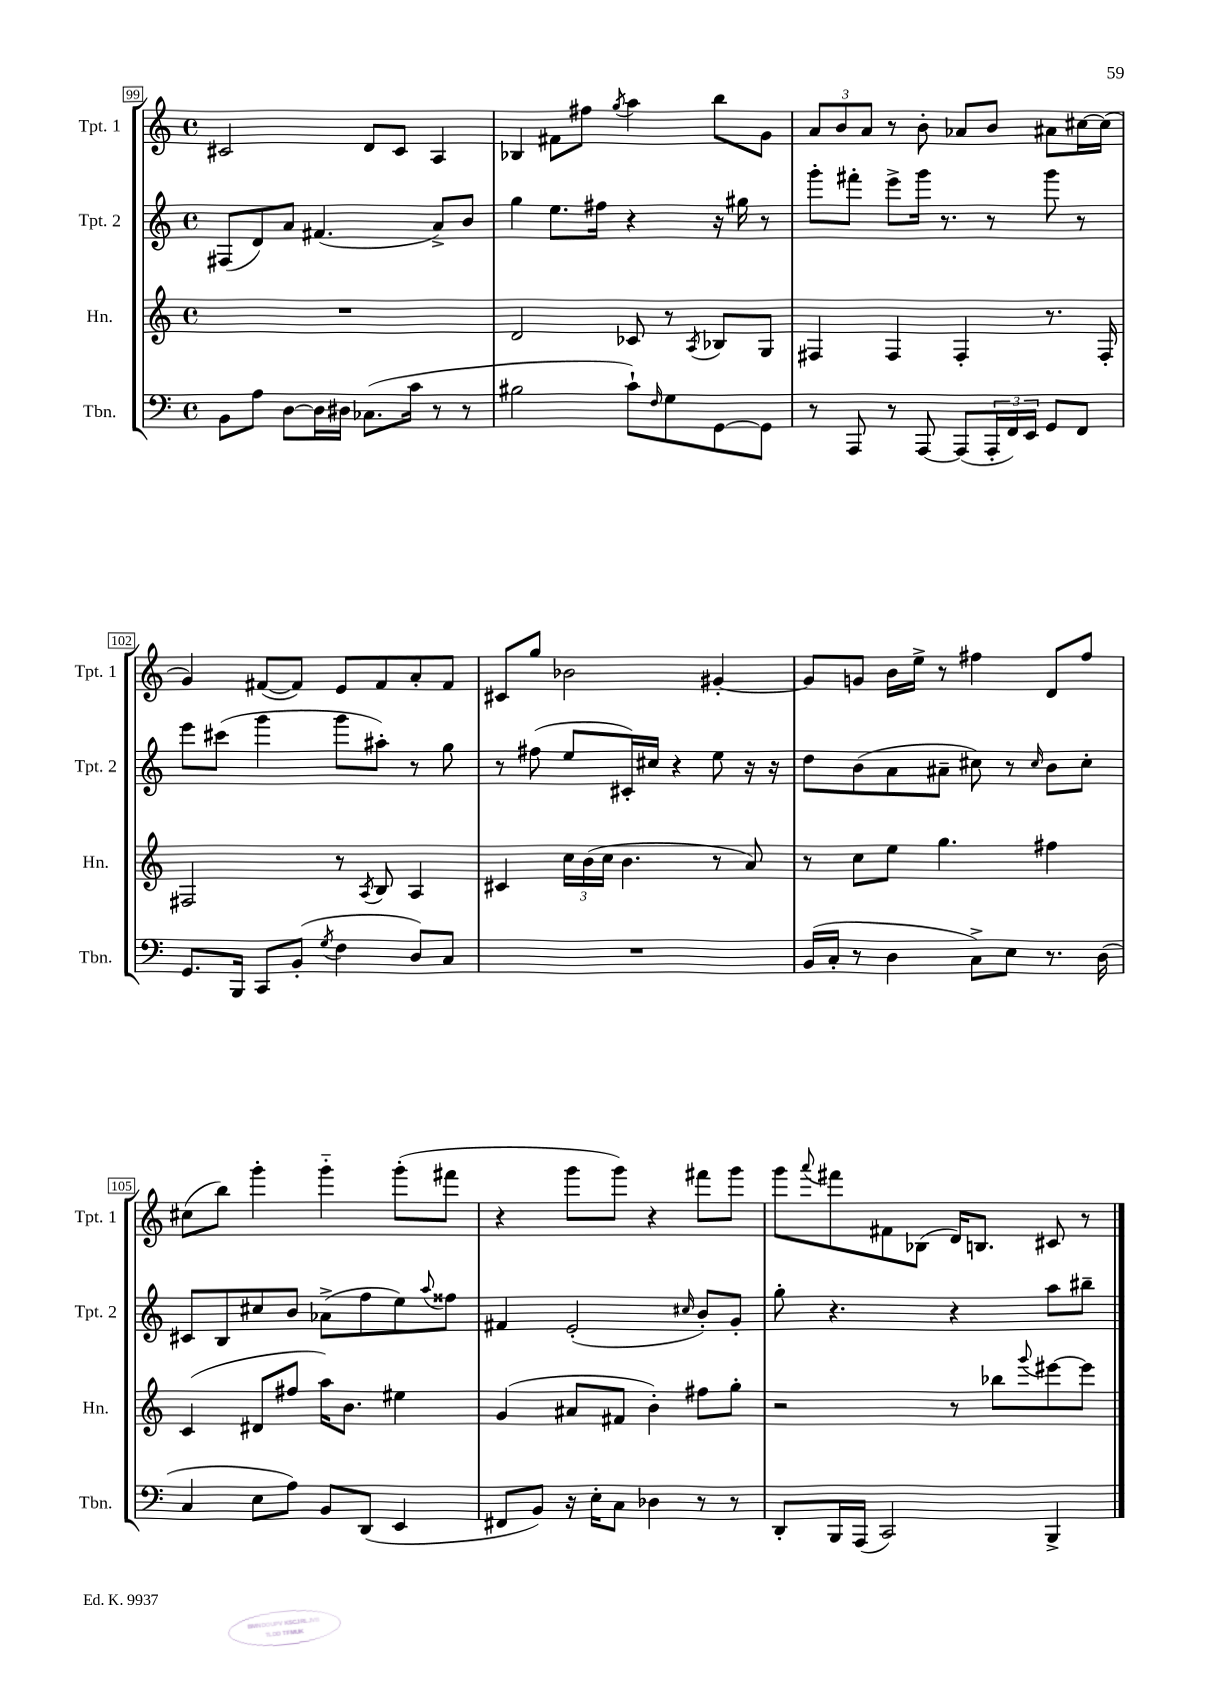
<<
\new StaffGroup <<
\new Staff = "s0" \with { instrumentName = "Tpt. 1" shortInstrumentName = "Tpt. 1" } {
    \clef treble \key c \major \defaultTimeSignature \time 4/4
    cis'2 d'8 cis'8 a4 |
    bes4 fis'8 fis''8 \acciaccatura { g''8 } a''4 b''8 g'8 |
    \tuplet 3/2 { a'8 b'8 a'8 } r8 b'8-. aes'8 b'8 ais'8 cis''16~ cis''16( |
    g'4) fis'8~( fis'8) e'8 fis'8 a'8-. fis'8 |
    cis'8 g''8 bes'2 gis'4~-. |
    gis'8 g'8 b'16 e''16-> r8 fis''4 d'8 fis''8 |
    cis''8( b''8) g'''4-. g'''4-_ g'''8-.( fis'''8 |
    r4 g'''8 g'''8) r4 fis'''8 g'''8 |
    g'''8 \appoggiatura { a'''8 } fis'''8 fis'8 bes8( d'16) b8. cis'8 r8 \bar "|." |
}
\new Staff = "s1" \with { instrumentName = "Tpt. 2" shortInstrumentName = "Tpt. 2" } {
    \clef treble \key c \major \defaultTimeSignature \time 4/4
    fis8( d'8) a'8 fis'4.( a'8->) b'8 |
    g''4 e''8. fis''16 r4 r16 gis''16 r8 |
    g'''8-. fis'''8-. e'''8-> g'''16 r8. r8 g'''8 r8 |
    e'''8 cis'''8( g'''4 g'''8 ais''8-.) r8 g''8 |
    r8 fis''8( e''8 cis'16-.) cis''16 r4 e''8 r16 r16 |
    d''8 b'8( a'8 ais'8-- cis''8) r8 \grace { cis''16 } b'8 cis''8-. |
    cis'8 b8 cis''8 b'8 aes'8->( f''8 e''8) \appoggiatura { a''8 } fisis''8 |
    fis'4 e'2-.( \grace { cis''16 } b'8-.) g'8-. |
    g''8-. r4. r4 a''8 bis''8-- \bar "|." |
}
\new Staff = "s2" \with { instrumentName = "Hn." shortInstrumentName = "Hn." } {
    \clef treble \key c \major \defaultTimeSignature \time 4/4
    R1 |
    d'2 ces'8 r8 \acciaccatura { a8 } bes8 g8 |
    fis4 fis4 fis4-. r8. fis16-. |
    fis2 r8 \acciaccatura { a8 } b8 a4 |
    cis'4 \tuplet 3/2 { c''16 b'16( c''16 } b'4. r8 a'8) |
    r8 c''8 e''8 g''4. fis''4 |
    c'4( dis'8 fis''8 a''16) b'8. eis''4 |
    g'4( ais'8 fis'8 b'4-.) fis''8 g''8-. |
    r2 r8 bes''8 \appoggiatura { g'''8 } eis'''8~ eis'''8 \bar "|." |
}
\new Staff = "s3" \with { instrumentName = "Tbn." shortInstrumentName = "Tbn." } {
    \clef bass \key c \major \defaultTimeSignature \time 4/4
    b,8 a8 d8~ d16 dis16 ces8.( c'16 r8 r8 |
    bis2 c'8-!) \grace { f16 } g8 g,8~ g,8 |
    r8 a,,8 r8 a,,8~ a,,8( \tuplet 3/2 { a,,16-. f,16) e,16 } g,8 f,8 |
    g,8. b,,16 c,8 b,8-.( \acciaccatura { g8 } f4 d8) c8 |
    R1 |
    b,16( c16-. r8 d4 c8->) e8 r8. d16( |
    c4 e8 a8) b,8 d,8( e,4 |
    fis,8 b,8) r16 e16-. c8 des4 r8 r8 |
    d,8-. b,,16 a,,16( c,2) b,,4-> \bar "|." |
}
>>
>>
\layout { \context { \Score currentBarNumber = #99 \override BarNumber.stencil = #(make-stencil-boxer 0.1 0.3 ly:text-interface::print) } }
